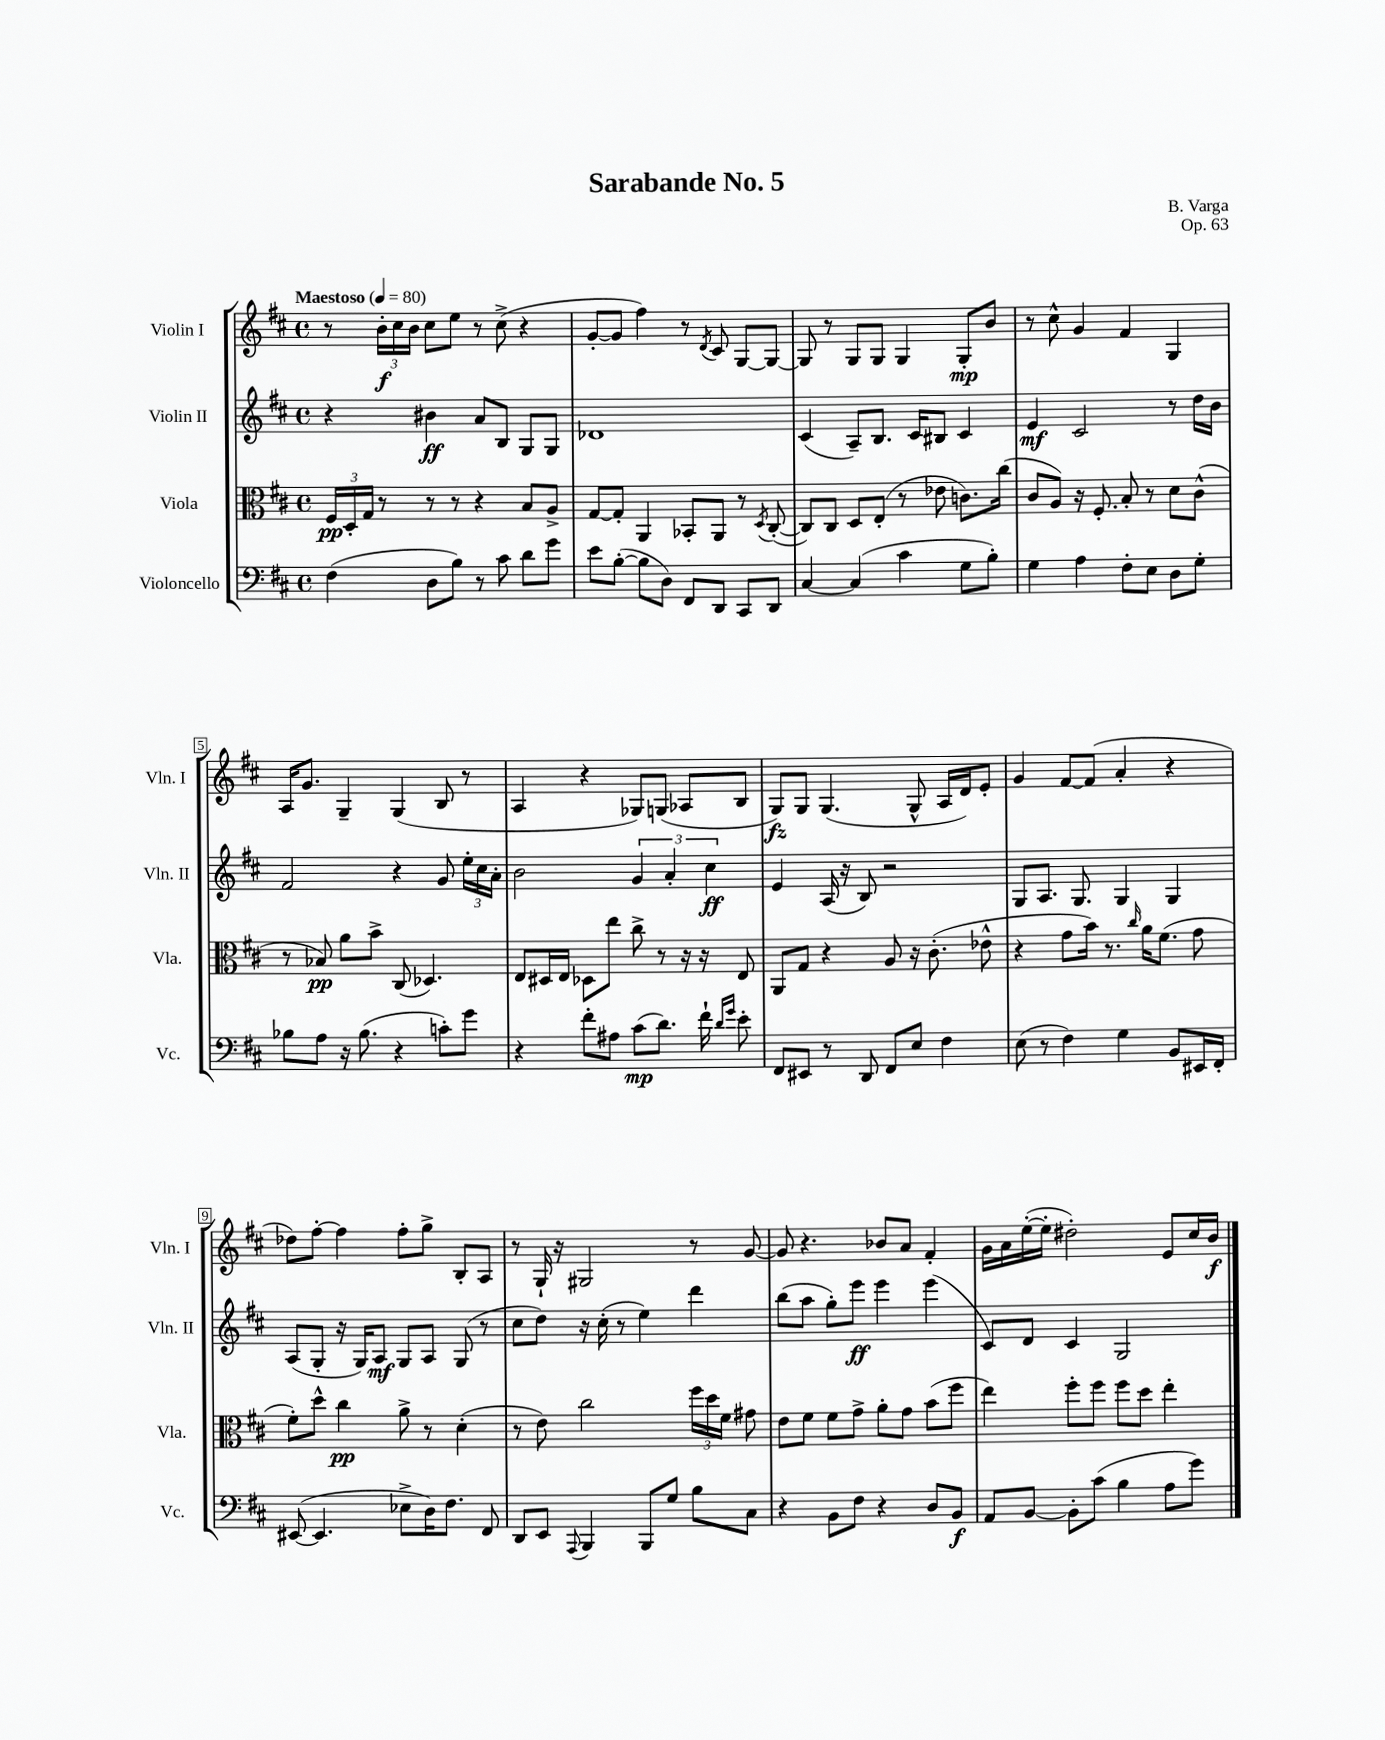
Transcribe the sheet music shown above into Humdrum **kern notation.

**kern	**kern	**kern	**kern
*staff4	*staff3	*staff2	*staff1
*clefF4	*clefC3	*clefG2	*clefG2
*k[f#c#]	*k[f#c#]	*k[f#c#]	*k[f#c#]
*M4/4	*M4/4	*M4/4	*M4/4
*met(c)	*met(c)	*met(c)	*met(c)
*MM80	*MM80	*MM80	*MM80
(4F#	24F#	4r	8r
.	24D'	.	.
.	24G	.	.
.	8r	.	24b'
.	.	.	24cc#
.	.	.	24b
8D	8r	4b#	8cc#
8B)	8r	.	8ee
8r	4r	8a	8r
8c#	.	8B	(8cc#^
8d	8B	8G	4r
8g	8A^	8G	.
=	=	=	=
8e	[8G	1d-	[8g'
([8B'	8G']	.	8g]
8B]	4AA	.	4ff#)
8D)	.	.	.
8FF#	8BB-'	.	8r
.	.	.	8qd
8DD	8AA	.	8c#
8CC#	8r	.	[8G
.	8qD	.	.
8DD	([8C#'	.	8G_
=	=	=	=
[4C#	8C#])	(4c#	8G]
.	8C#	.	8r
(4C#]	8D	8A~)	8G
.	(8E'	8.B	8G
4c#	8r	.	4G
.	.	16c#	.
.	8e-	8B#	.
8G	8.c)	4c#	8G'
8B')	.	.	8b
.	(16cc#	.	.
=	=	=	=
4G	8c#	4e	8r
.	8A)	.	8cc#^^
4A	16r	2c#	4g
.	8.F#'	.	.
8F#'	8B'	.	4f#
8E	8r	.	.
8D	8d	8r	4G
8G'	(8c#^^	16dd	.
.	.	16b	.
=	=	=	=
8B-	8r	2f#	16A
.	.	.	8.g
8A	8B-)	.	.
16r	8a	.	4G~
(8.B-	.	.	.
.	8b^	.	.
4r	(8C#	4r	(4G
.	4.D-)	.	.
8c')	.	8g	8B
8g	.	24ee'	8r
.	.	24cc#	.
.	.	24a'	.
=	=	=	=
4r	8E	2b	4A
.	16D#	.	.
.	16E	.	.
8f#'	8D-	.	4r
8A#	8ee	.	.
(8c#	8cc#^	6g	8G-)
8.d)	8r	.	(8G
.	.	6a'	.
.	16r	.	8A-
16f#`	16r	.	.
.	.	6cc#	.
16qqd	.	.	.
16qqg	.	.	.
8e'	8E	.	8B
=	=	=	=
8FF#	8AA	4e	8G)
8EE#	8G	.	8G
8r	4r	(16A	(4.G
.	.	16r	.
8DD	.	8B)	.
8FF#	8A	2r	.
8E	16r	.	8G^^
.	(8.c#'	.	.
4F#	.	.	16A
.	.	.	16d)
.	8e-^^	.	8e'
=	=	=	=
(8E	4r	8G	4g
8r	.	8.A	.
4F#)	8g	.	[8f#
.	.	8.G	.
.	16b)	.	(8f#]
.	8.r	.	.
4G	.	4G	4a'
.	16qqcc#	.	.
.	16a	.	.
.	(8.f#	.	.
8BB	.	4G	4r
16EE#	8g	.	.
16FF#'	.	.	.
=	=	=	=
([8EE#	8f#')	(8A	8dd-)
4.EE#]	8dd^^	8G'	[8ff#'
.	4cc#	16r	4ff#]
.	.	16G)	.
.	.	8A	.
8E-^	8a^	8G	8ff#'
16D)	8r	8A	8gg^
8.F#	.	.	.
.	(4d'	(8G	8B'
8FF#	.	8r	8A
=	=	=	=
8DD	8r	8cc#	8r
8EE	8e)	8dd)	16G`
.	.	.	16r
8qqAAA	.	.	.
4BBB	2cc#	16r	2G#
.	.	(16cc#'	.
.	.	8r	.
8BBB	.	4ee)	.
8G	.	.	.
8B	24ff#	4ddd	8r
.	24dd	.	.
.	24f#	.	.
8C#	8g#	.	[8g
=	=	=	=
4r	8e	(8bb	8g]
.	8f#	8aa	4.r
8BB	8f#	8gg')	.
8F#	8g^	8eee	.
4r	8a'	4eee	8b-
.	8g	.	8a
8D	(8b	(4eee	4f#'
8BB	8ff#	.	.
=	=	=	=
8AA	4ee)	8c#)	16g
.	.	.	16a
[8BB	.	8d	([16ee'
.	.	.	16ee']
8BB']	8ff#'	4c#	2dd#')
(8c#	8ff#	.	.
4B	8ff#	2G	.
.	8dd	.	.
8A	4ee'	.	8e
8g)	.	.	16cc#
.	.	.	16b
==	==	==	==
*-	*-	*-	*-
